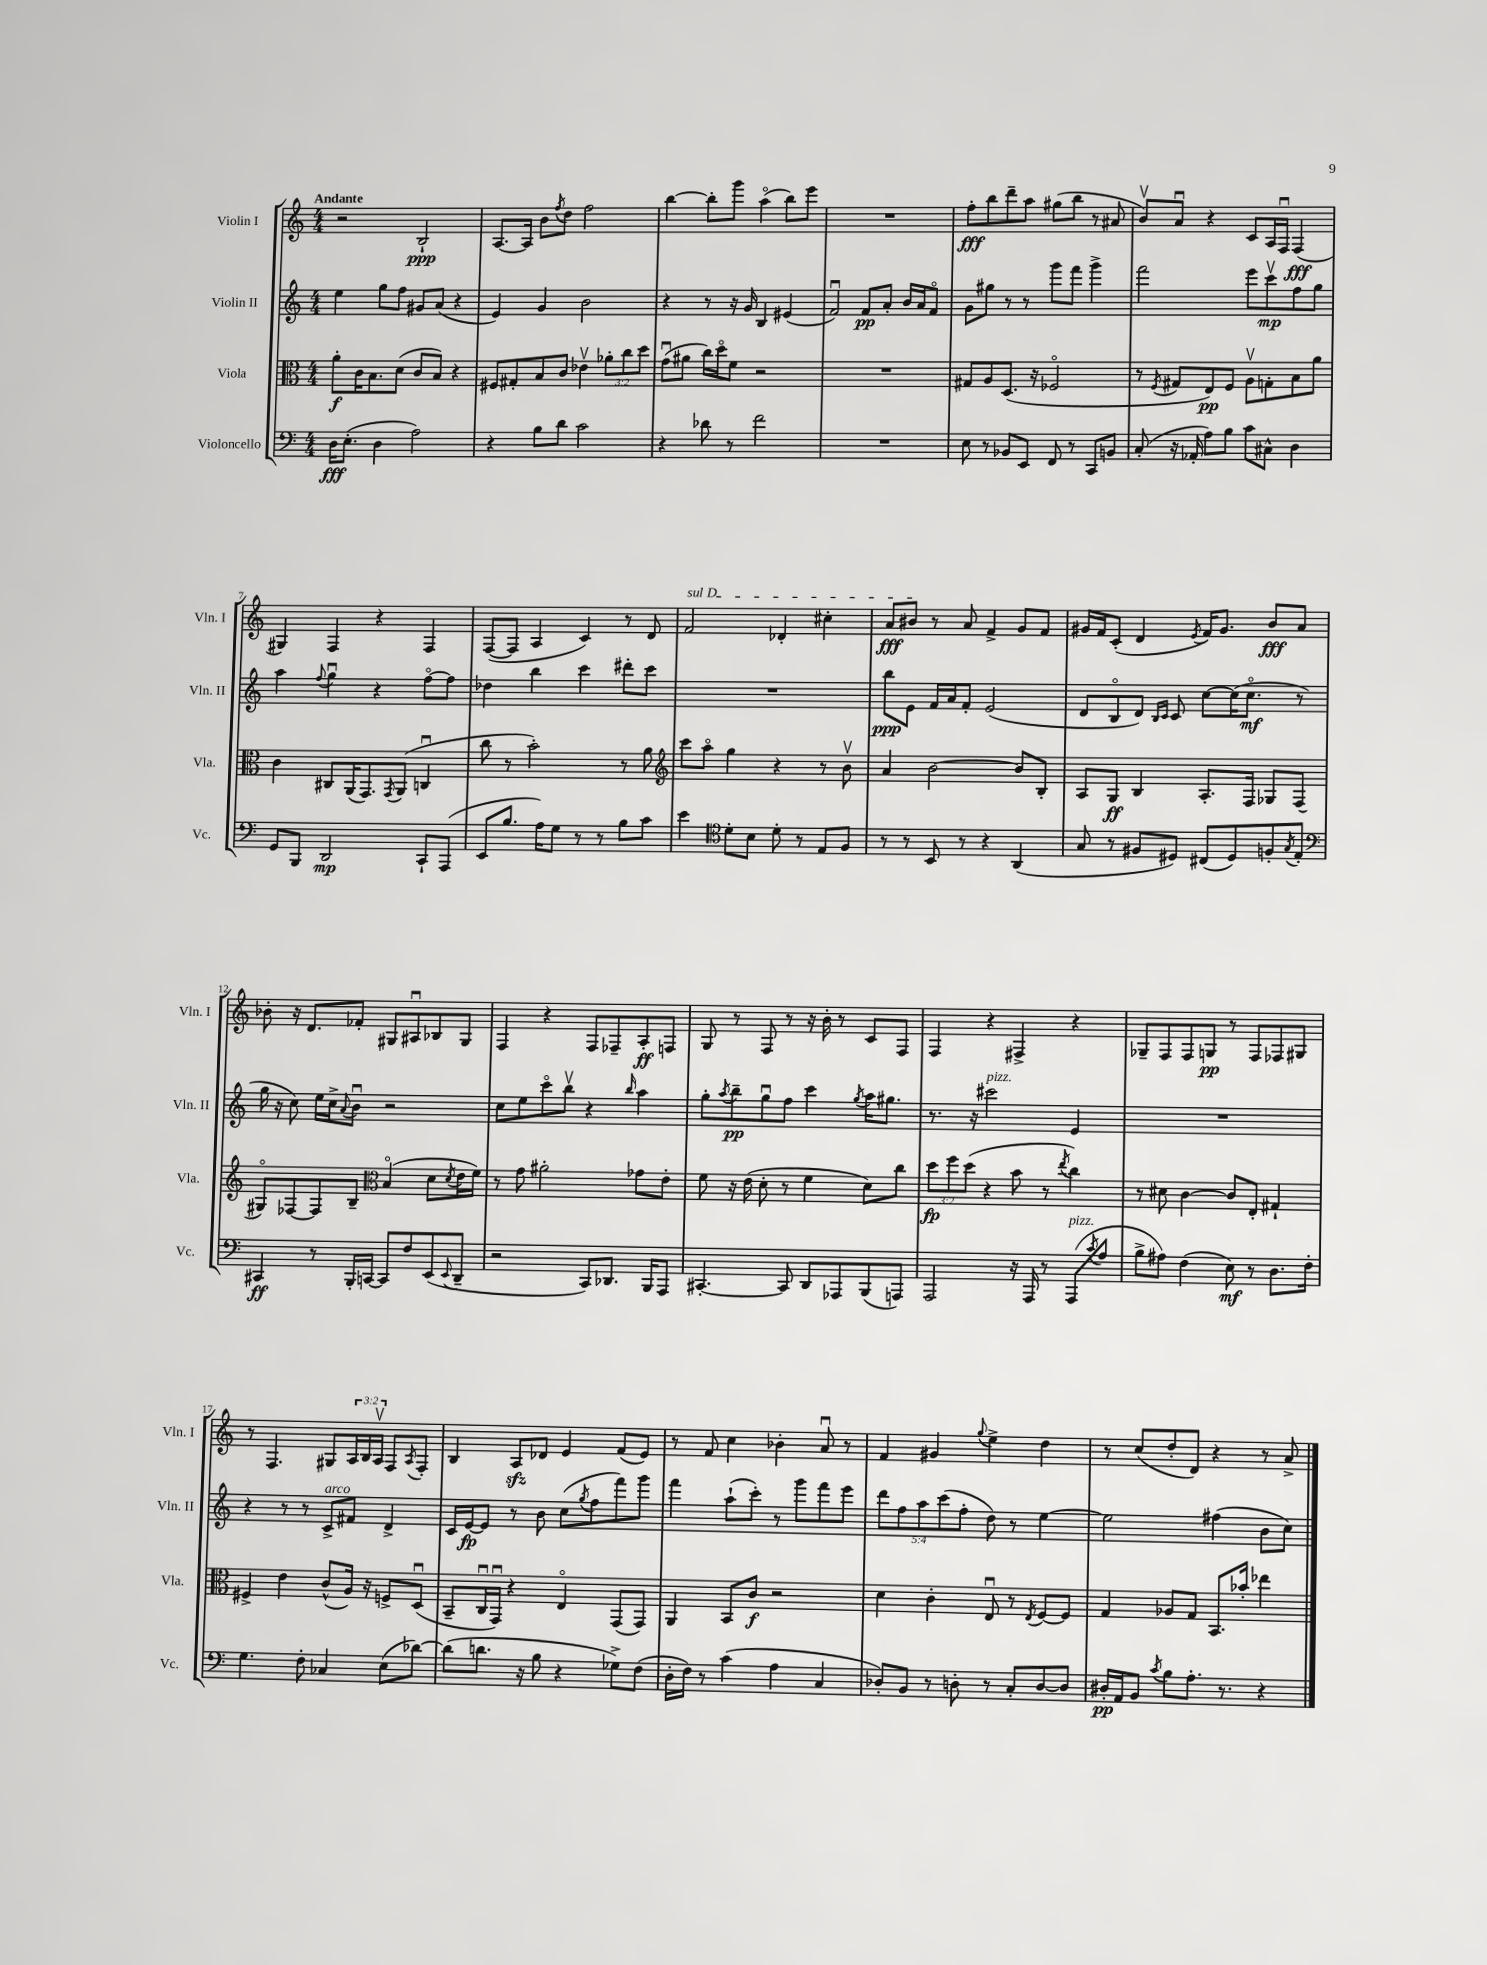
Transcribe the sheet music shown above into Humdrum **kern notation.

**kern	**kern	**kern	**kern
*staff4	*staff3	*staff2	*staff1
*clefF4	*clefC3	*clefG2	*clefG2
*k[]	*k[]	*k[]	*k[]
*M4/4	*M4/4	*M4/4	*M4/4
16D	8a'	4ee	2r
(8.E'	.	.	.
.	16c	.	.
.	8.B	.	.
4D	.	8gg	.
.	(8d	8ff	.
2A)	8c	8g#	2B`
.	8B)	(8a	.
.	4r	4r	.
=	=	=	=
4r	8F#	4e)	[8.A
.	8G#'	.	.
.	.	.	16A]
8B	8B	4g	8b
.	.	.	8qff
8d	8c	.	8dd
2c	4e-v	2b	2ff
.	12a-'	.	.
.	12cc	.	.
.	12dd	.	.
=	=	=	=
4r	(8gu	4r	[4bb
.	8a#	.	.
8d-	16cc)	8r	8bb']
.	16ddo	.	.
8r	8f	16r	8ggg
.	.	16g	.
2f	2r	4B	(4aao
.	.	(4e#	8bb)
.	.	.	8eee
=	=	=	=
1r	1r	2fu)	1r
.	.	8f	.
.	.	8a'	.
.	.	16b	.
.	.	16a	.
.	.	8fo	.
=	=	=	=
8E	8G#	8g	8ff'
8r	8A	8gg#	8bb
8BB-	(8.D	8r	8ddd~
8EE	.	8r	8aa
.	16r	.	.
8FF	2F-o	8ggg	(8gg#
8r	.	8fff	8bb
8CC	.	4ggg^	8r
8BB	.	.	8a#
=	=	=	=
(8C'	8r	2fff	8bv)
.	8qF	.	.
16r	8G#	.	8au
16AA-'	.	.	.
8A)	8E)	.	4r
8B	8F	.	.
8c	8Av	8eee	8c
8C#^^	8G'	8cccv	16A
.	.	.	16Fu
4D	8B	8ff	(4F
.	8a	8gg	.
=	=	=	=
8GG	4c	4aa	4G#)
8BBB	.	.	.
.	.	8qqff	.
2DD	8C#	4ggu	4F
.	(16AA	.	.
.	8.GG)	.	.
.	.	4r	4r
.	8qGG	.	.
.	(8AA	.	.
8CC`	4Cu	[8ffo	4F
(8AAA	.	8ff]	.
=	=	=	=
8EE	8cc	4dd-	([8F
8.B	8r	.	8F]
.	2b')	4bb	4A
16A)	.	.	.
8G	.	.	.
8r	.	4ccc	4c)
8r	.	.	.
8B	8r	8ddd#'	8r
8c	8a	8ccc	8d
=	=	=	=
*	*clefG2	*	*
4e	8ccc	1r	2f
.	8aao	.	.
*clefC4	*	*	*
8d'	4gg	.	.
8B	.	.	.
8d'	4r	.	4d-'
8r	.	.	.
8E	8r	.	4cc#'
8F	8bv	.	.
=	=	=	=
8r	4a	8bb	8a
8r	.	8e	8b#
8BB	[2b	16f	8r
.	.	16a	.
8r	.	8f'	8a
4r	.	(2e	4f^
(4AA	8b]	.	8g
.	8B'	.	8f
=	=	=	=
8G	8A	8d	16g#
.	.	.	16f
8r	8G	8Bo	(8c'
8F#	4B	8d)	4d
.	.	16qqB	.
.	.	16qqc	.
8D#)	.	8c	.
.	.	.	8qe
(8C#	8.A'	[8cc	16f)
.	.	.	8.g#
8D#)	.	(16cc]	.
.	16F	8.cco	.
8F'	8G-	.	8b
8qG	.	.	.
8E'	(8F	8r	8a
=	=	=	=
*clefF4	*	*	*
4CC#	8G#o)	16gg	8b-'
.	.	16r	.
.	[8F-	8cc)	16r
.	.	.	8.d
8r	8F-]	16ee	.
.	.	16cc^	.
.	.	8qqa	.
16BBB'	8B~	8bu	8f-'
[16CC	.	.	.
*	*clefC3	*	*
8CC]	(4Bo	2r	8G#
8F	.	.	8A#u
(8EE	8d	.	8B-
8qqEE	8qd	.	.
8DD~	16e	.	8G#
.	16f)	.	.
=	=	=	=
2r	8r	8cc	4F
.	8g	8ee	.
.	2a#'	8ccco	4r
.	.	8bbv	.
8CC)	.	4r	8F
8.DD-	.	.	8F-~
.	.	16qqbb	.
.	8g-	4aa	8A'
16BBB	.	.	.
8AAA	8e'	.	8F
=	=	=	=
[4.CC#'	8f	8gg'	8G
.	.	8qaa	.
.	16r	8bb~	8r
.	(16e	.	.
.	8d'	8ggu	8F
8CC#]	8r	8ff	8r
8DD	4f	4ccc	16r
.	.	.	16b'
8AAA-	.	.	8r
.	.	8qgg	.
(8BBB	8d)	16aa	8c
.	.	8.gg#	.
8AAA)	8cc	.	8F
=	=	=	=
2AAA	12dd	8.r	4F
.	12ff	.	.
.	(12dd	.	.
.	.	16r	.
.	4r	2ccc#	4r
16r	8b	.	4F#^
16AAA	.	.	.
8r	8r	.	.
.	8qee	.	.
(8AAA	4cc)	4e	4r
8qc	.	.	.
8A	.	.	.
=	=	=	=
8B^	8r	1r	8G-~
8A#)	8d#	.	8F
(4F	[4c	.	8F
.	.	.	8G
8E)	8c]	.	8r
8r	8E'	.	8F
8.D	4G#`	.	8F-
.	.	.	8G#
16F'	.	.	.
=	=	=	=
4.G	4F#^	4r	8r
.	.	.	4.F
.	4e	8r	.
8F'	.	8r	.
4C-	(8c^^	8c^	8G#
.	16A)	8f#	24A
.	.	.	24B
.	16r	.	.
.	.	.	24Av
(8E	8F^	4d^	8F
.	.	.	8qA
[8d-)	(8Du	.	8F'
=	=	=	=
(8d-]	8BB~	16c	4B
.	.	[16e	.
8.d	16Cu	8e]	.
.	16GGu)	.	.
.	4r	8r	8A
16r	.	.	.
8B	.	8b	8d-
4r	4Eo	(8cc	4e
.	.	8qgg	.
.	.	8ff	.
8G-^)	(8GG	8fff)	(8f
(8F	8GG)	8ggg	8e)
=	=	=	=
16D'	4AA	4fff	8r
16F)	.	.	.
8r	.	.	8f
(4c	8BB	(8aa`	4cc
.	8c	8ccc')	.
4A	2r	8r	4b-'
.	.	8ggg	.
4C	.	8fff	8au
.	.	8eee	8r
=	=	=	=
8D-')	4d	10ddd	4f
.	.	10ff	.
8BB	.	.	.
.	.	10aa	.
8r	4c'	.	4g#
.	.	(10ccc	.
8D'	.	.	.
.	.	10ff'	.
.	.	.	8qqgg
8r	8Eu	8dd)	4ee^
8C'	8r	8r	.
.	8qE	.	.
[8D	[8F	[4ee	4dd
8D]	8F]	.	.
=	=	=	=
16D#'	4G	2ee]	8r
16AA	.	.	.
8BB	.	.	(8cc
8qc	.	.	.
8B	8A-	.	8dd'
8.A'	8G	.	8d)
.	8.BB	(4ff#	4r
8.r	.	.	.
.	16b-'	.	.
4r	4ee-	8b	8r
.	.	8cc)	8a^
==	==	==	==
*-	*-	*-	*-
